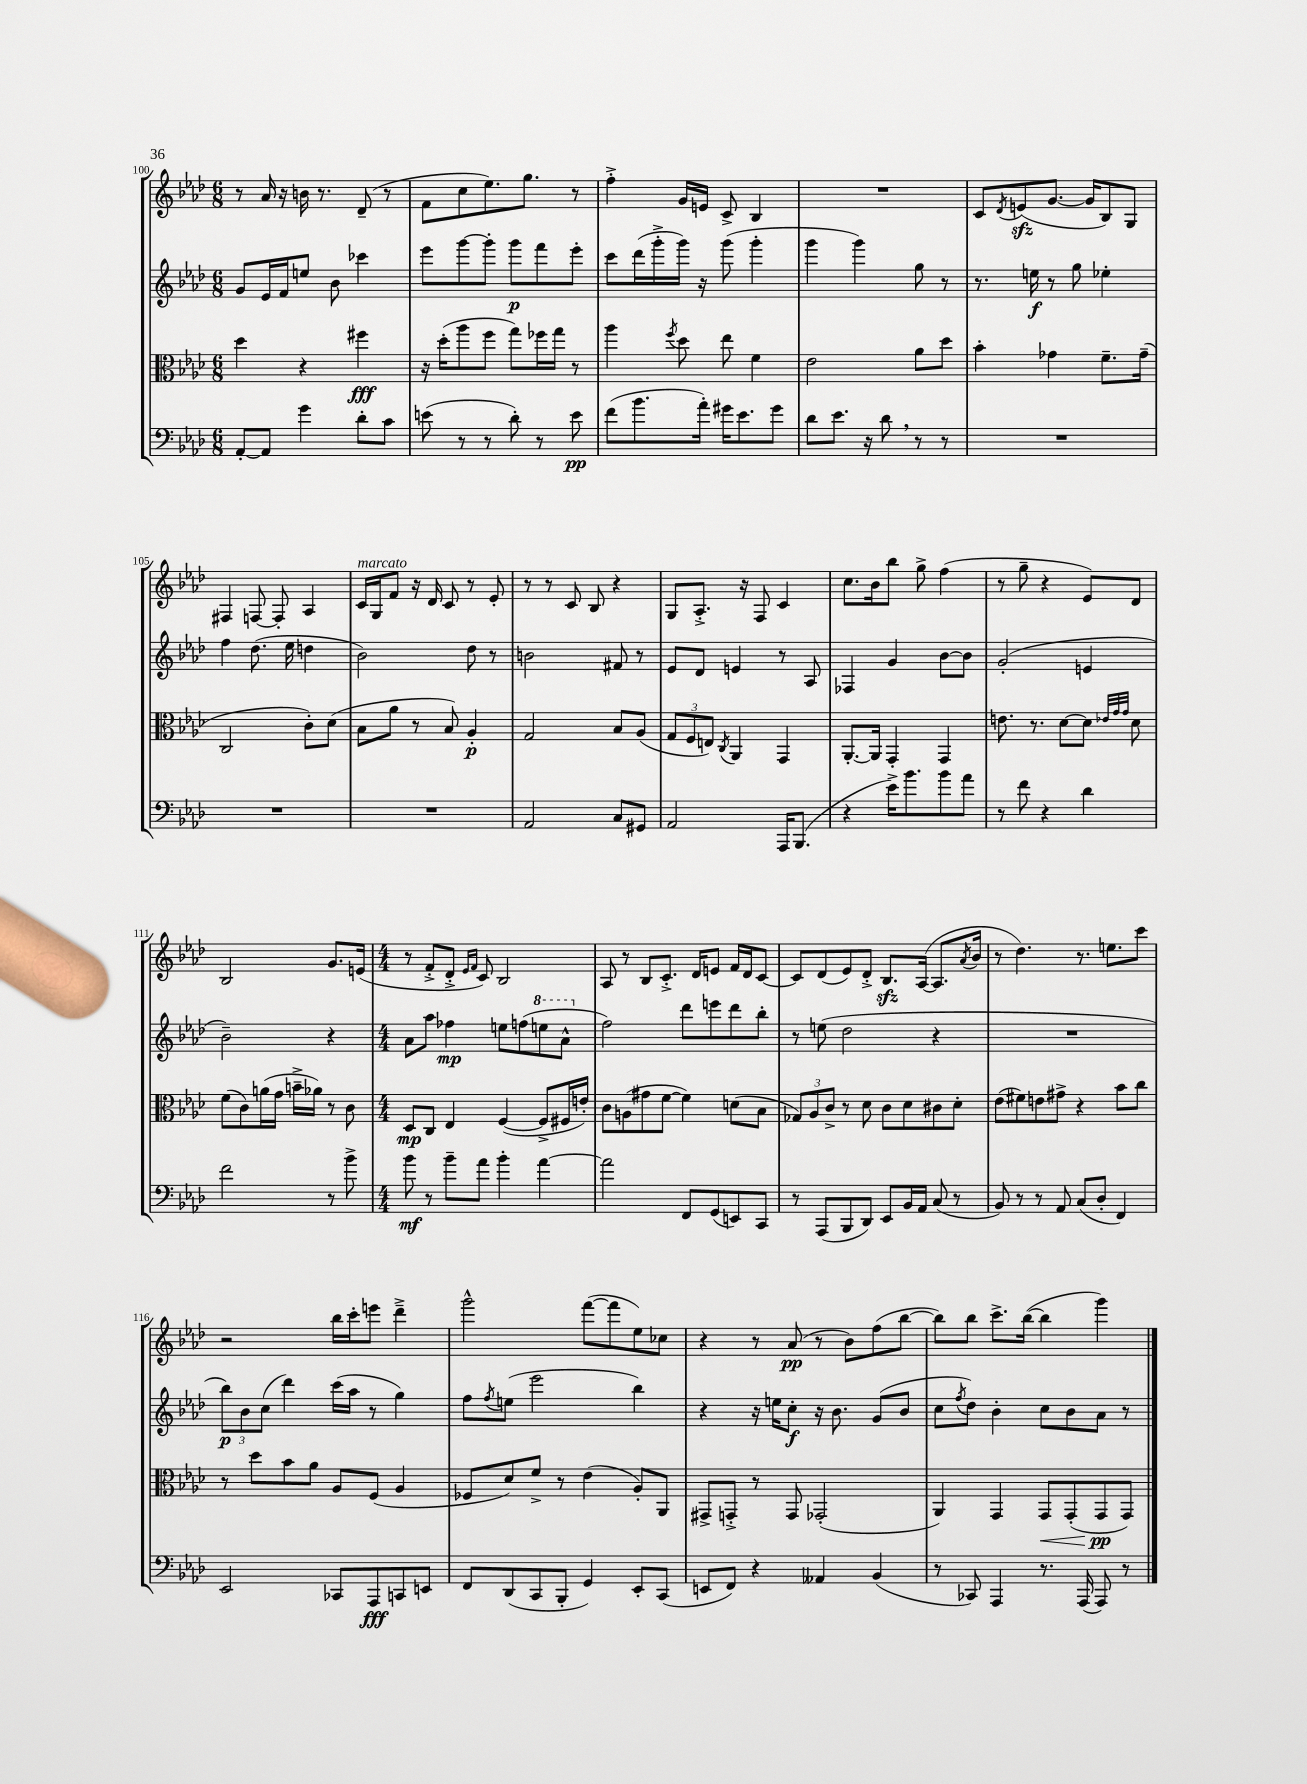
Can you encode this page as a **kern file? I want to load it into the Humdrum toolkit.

**kern	**kern	**kern	**kern
*staff4	*staff3	*staff2	*staff1
*clefF4	*clefC3	*clefG2	*clefG2
*k[b-e-a-d-]	*k[b-e-a-d-]	*k[b-e-a-d-]	*k[b-e-a-d-]
*M6/8	*M6/8	*M6/8	*M6/8
[8AA-'	4dd-	8g	8r
8AA-]	.	16e-	16a-
.	.	16f	16r
4g	4r	8ee	16b
.	.	.	8.r
.	.	8b-	.
8d-'	4ff#	4ccc-	(8d-~
8c	.	.	8r
=	=	=	=
(8e	16r	8eee-	8f
.	(16dd-'	.	.
8r	8aa-	[8ggg	8cc
8r	8ff	8ggg']	8.ee-)
8d-')	8gg)	8ggg	.
.	.	.	8.gg
8r	16ff-	8fff	.
.	16gg	.	.
8e	8r	8eee-'	8r
=	=	=	=
(8f	4aa-	8ccc	4ff'^
8.b-	.	(16ddd-	.
.	.	16ggg'^	.
.	8qff	.	.
.	8dd-	16ggg)	16g
16a-')	.	16r	16e
16g#	8ee-	(8ggg	8c^
8.e-	.	.	.
.	4f	4ggg'	4B-
8g#	.	.	.
=	=	=	=
8d-	2e-	4ggg	2.r
8.e-	.	.	.
.	.	4ggg)	.
16r	.	.	.
8d-	.	.	.
8r	8a-	8gg	.
8r	8dd-	8r	.
=	=	=	=
2.r	4b-'	8.r	8c
.	.	.	8qd-
.	.	.	(8e
.	.	16ee	.
.	4g-	8r	[8.g
.	.	8gg	.
.	.	.	16g]
.	8.f~	4ee-'	8B-)
.	.	.	8G
.	(16g-~	.	.
=	=	=	=
2.r	2C	4ff	4F#
.	.	(8.dd-	[8F
.	.	.	8F']
.	.	16ee-	.
.	8c')	4dd	4A-
.	(8d-	.	.
=	=	=	=
2.r	8B-	2b-)	16c
.	.	.	16G
.	8a-	.	8f
.	8r	.	16r
.	.	.	16d-
.	8B-)	.	8c
.	4A-'	8dd-	8r
.	.	8r	8e-'
=	=	=	=
2AA-	2G	2b	8r
.	.	.	8r
.	.	.	8c
.	.	.	8B-
8C	8B-	8f#	4r
8GG#	(8A-	8r	.
=	=	=	=
2AA-	12G	8e-	8G
.	12F	.	.
.	.	8d-	8.A-'^
.	12E)	.	.
.	8qC	.	.
.	4AA-	4e	.
.	.	.	16r
.	.	.	8F
16AAA-	4GG	8r	4c
(8.BBB-	.	.	.
.	.	8A-	.
=	=	=	=
4r	[8.AA-'	4F-	8.cc
.	16AA-]	.	16b-
16e-^)	4GG'	4g	8bb-
8.b-	.	.	.
.	.	.	8gg^
8b-	4GG	[8b-	(4ff
8a-	.	8b-]	.
=	=	=	=
8r	8.e	(2g'	8r
8f	.	.	8gg~
.	8.r	.	.
4r	.	.	4r
.	[8d-	.	.
4d-	8d-]	4e	8e-)
.	32qqe-	.	.
.	32qqg	.	.
.	32qqg	.	.
.	8d-	.	8d-
=	=	=	=
2f	(8f	2b-~)	2B-
.	8c)	.	.
.	(16a	.	.
.	16g	.	.
.	16b~^	.	.
.	16a-)	.	.
8r	8r	4r	8.g
8b-^	8c	.	.
.	.	.	(16e
=	=	=	=
*M4/4	*M4/4	*M4/4	*M4/4
8b-	8D-	8a-	8r
8r	8C	8aa-	8f'^
8b-~	4E-	4ff-	8d-'^
.	.	.	16qqe-
.	.	.	16qqf
8a-	.	.	8c)
4b-'	([4F	8ee	2B-
.	.	(8ff	.
[4a-	8F^]	8eee	.
.	16F#	8aa-^^	.
.	16e')	.	.
=	=	=	=
2a-]	8c	2ff)	8A-
.	(8A	.	8r
.	8g#	.	8B-
.	[8f	.	8.c'^
8FF	4f])	8ddd-	.
.	.	.	16d-
(8GG	.	8eee	8e
8EE)	(8d	8ddd-	16f
.	.	.	16d-
8CC	8B-	8bb-'	[8c
=	=	=	=
8r	12G-)	8r	8c]
.	12A-	.	.
(8AAA-	.	(8ee	(8d-
.	12c^	.	.
8BBB-	8r	2dd-	8e-)
8DD-)	8d-	.	8d-'^
8EE-	8c	.	8.B-
16BB-	8d-	.	.
16AA-	.	.	([16A-
(8C	8c#	4r	8.A-]
8r	8d-'	.	.
.	.	.	8qa-
.	.	.	16b-
=	=	=	=
8BB-)	(8e-	1r	8r
8r	8f#)	.	4.dd-)
8r	8e	.	.
8AA-	8g#^	.	.
(8C	4r	.	8.r
8D-'	.	.	.
.	.	.	8.ee
4FF)	8b-	.	.
.	8cc	.	8ccc
=	=	=	=
2EE-	8r	12bb-)	2r
.	.	12b-	.
.	8dd-	.	.
.	.	(12cc	.
.	8b-	4ddd-)	.
.	8a-	.	.
8CC-	8A-	(16ccc	16bb-
.	.	16aa-	16ccc'
8AAA-	(8F	8r	8eee
8CC	4A-	4gg)	4ddd-~^
8EE	.	.	.
=	=	=	=
8FF	8F-	8ff	2ggg^^
.	.	8qff	.
(8DD-	8d-)	(8ee	.
8CC	8f^	2eee-	.
8BBB-'	8r	.	.
4GG)	(4e-	.	([8fff
.	.	.	8fff]
8EE-'	8A-')	4bb-)	8ee-)
(8CC	8AA-	.	8cc-
=	=	=	=
8EE	8GG#^	4r	4r
8FF)	8GG'^	.	.
4r	8r	16r	8r
.	.	16ee	.
.	8GG	8cc'	(8a-
4AA--	(2GG-'	16r	8r
.	.	8.b-	.
.	.	.	8b-)
(4BB-	.	(8g	(8ff
.	.	8b-	[8bb-
=	=	=	=
8r	4AA-)	8cc	8bb-])
.	.	8qff	.
8CC-)	.	8dd-)	8bb-
4AAA-	4GG	4b-'	8.ccc^
.	.	.	([16bb-
8.r	8GG	8cc	4bb-]
.	(8GG'	8b-	.
(16AAA-	.	.	.
8AAA-)	8GG	8a-	4ggg)
8r	8GG)	8r	.
==	==	==	==
*-	*-	*-	*-
